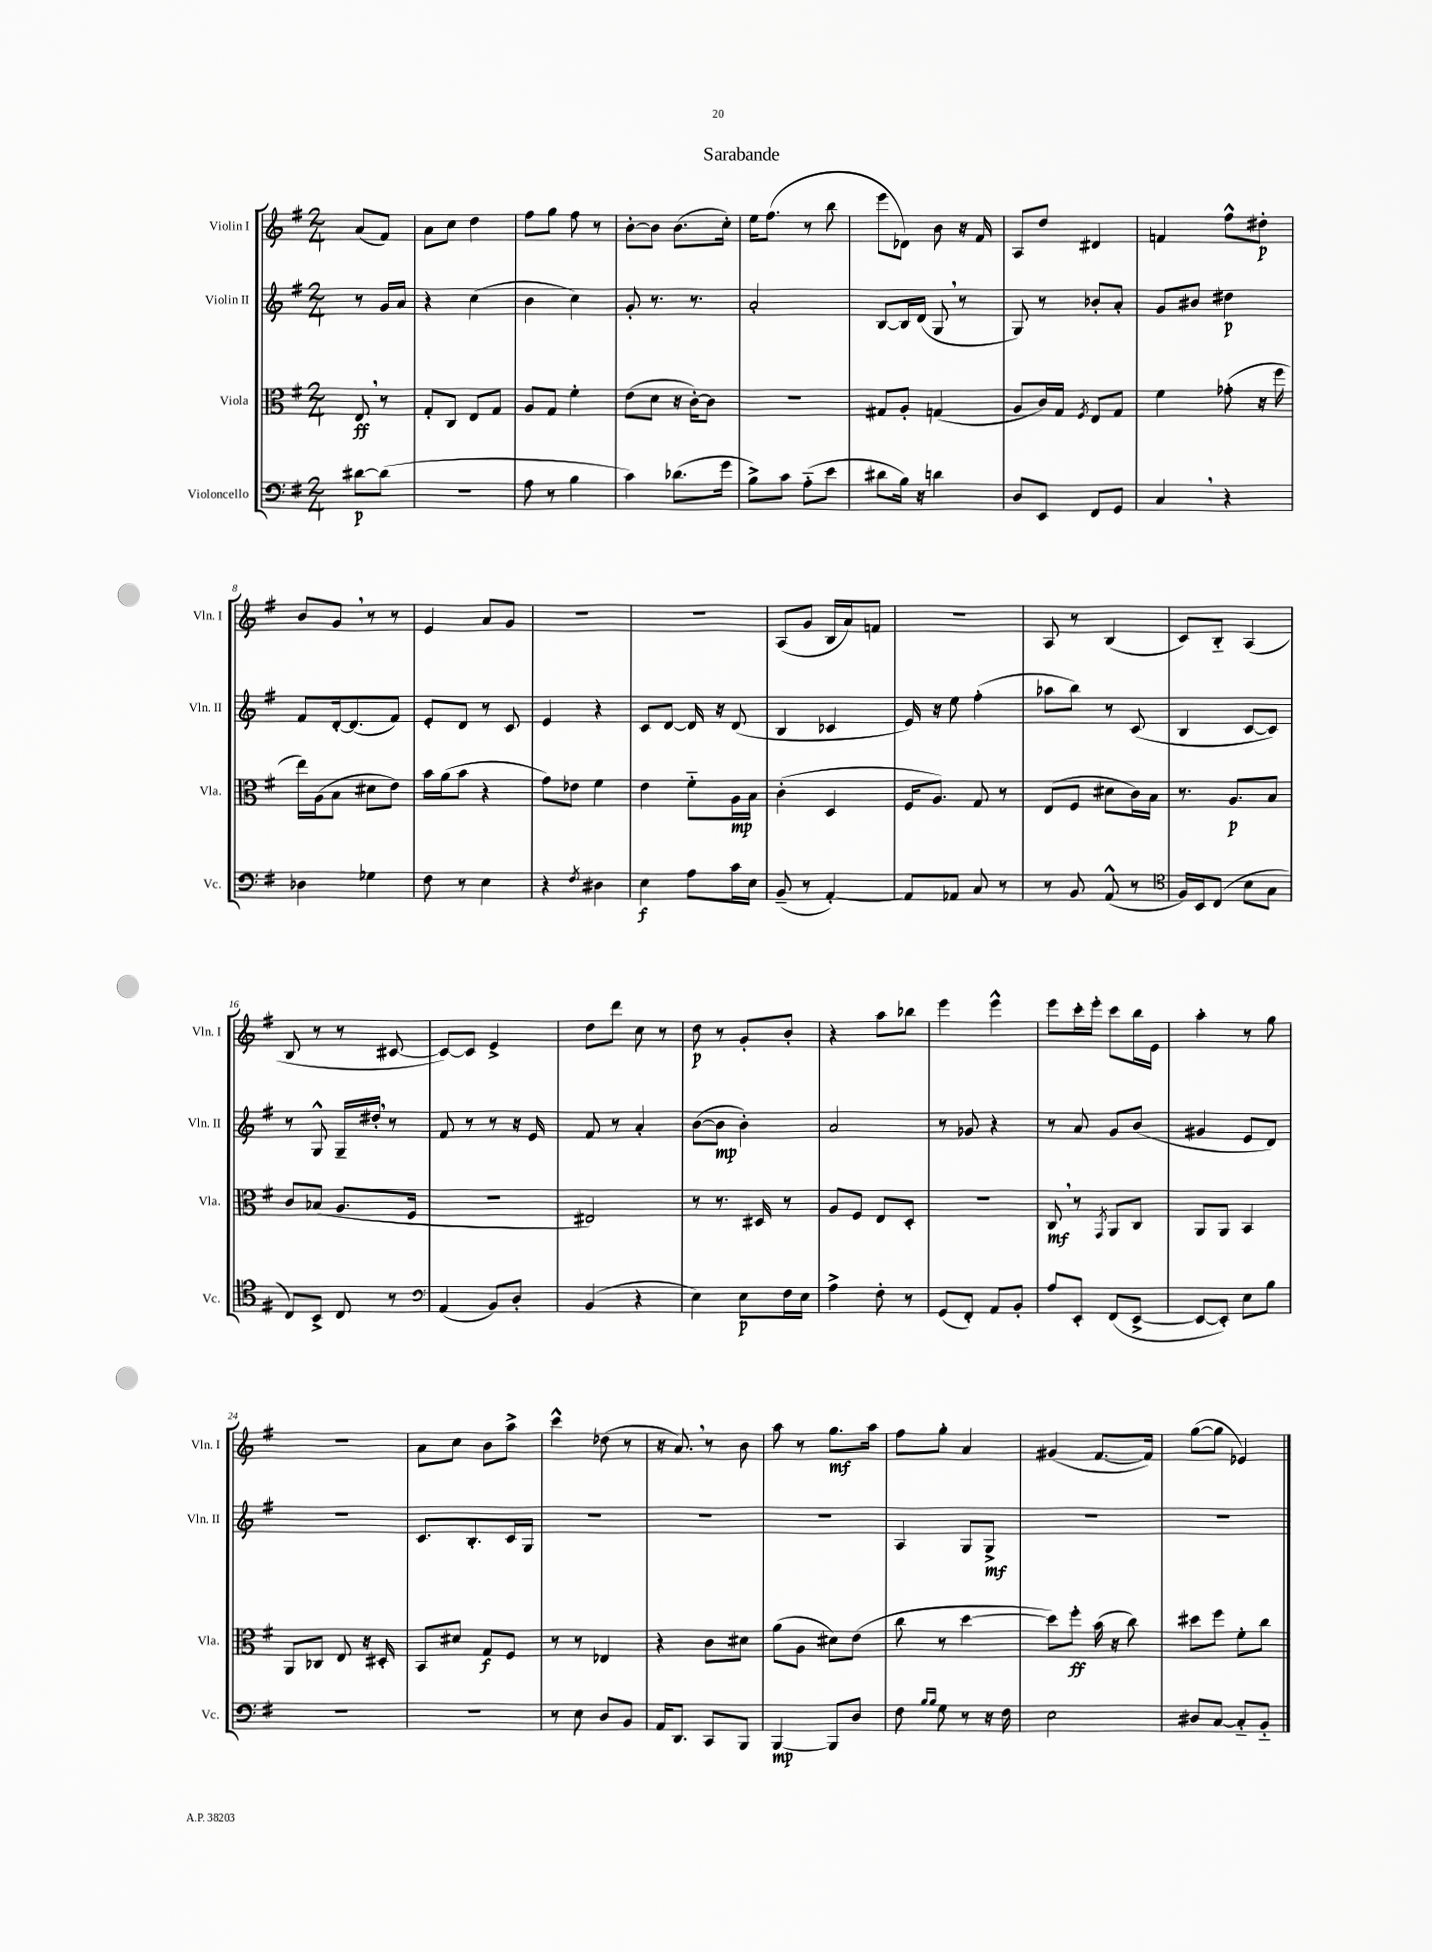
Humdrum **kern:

**kern	**kern	**kern	**kern
*staff4	*staff3	*staff2	*staff1
*clefF4	*clefC3	*clefG2	*clefG2
*k[f#]	*k[f#]	*k[f#]	*k[f#]
*M2/4	*M2/4	*M2/4	*M2/4
[8d#\L	8E/	8r	(8a/L
(8d#\]J	8r	16g/LL	8f#/J)
.	.	16a/JJ	.
=	=	=	=
2r	8G'/L	4r	8a\L
.	8C/J	.	8cc\J
.	8E/L	(4cc\	4dd\
.	8G/J	.	.
=	=	=	=
8A\	8A/L	4b\	8ff#\L
8r	8G/J	.	8gg\J
4B\	4f#'\	4cc\)	8ff#\
.	.	.	8r
=	=	=	=
4c\)	(8e\L	8g'/	[8b'\L
.	8d\J	8.r	8b\]J
(8.d-\L	16r	.	(8.b\L
.	[16c'\LK)	8.r	.
.	8c\]J	.	.
16g\Jk	.	.	16cc'\Jk)
=	=	=	=
8B^\L)	2r	2a'/	16ee\LK
.	.	.	(8.ff#\J
8c\J	.	.	.
(8A'~\L	.	.	8r
8e\J	.	.	8bb\
=	=	=	=
8d#\L	8G#/L	[8B/L	8eee\L
16B\Jk)	8A'/J	16B/]L	8d-\J)
16r	.	(16d/JJ	.
4d\	(4G/	8G/	8b\
.	.	8r	16r
.	.	.	16f#/
=	=	=	=
8D/L	8A/L	8G/)	8A/L
8EE/J	16c/L)	8r	8dd/J
.	16G/JJ	.	.
.	8qF#/	.	.
8FF#/L	8E/L	8b-'/L	4d#/
8GG/J	8G/J	8a'/J	.
=	=	=	=
4C/	4f#\	8g/L	4f/
.	.	8b#/J	.
4r	(8g-'\	4dd#\	8ff#^^\L
.	16r	.	8dd#'\J
.	16ff#\	.	.
=	=	=	=
4D-\	16ee\LL)	8f#/L	8b/L
.	(16A\J	.	.
.	8B\J	[16d'/k	8g/J
.	.	(8.d/]	.
4G-\	8d#\L	.	8r
.	8e\J)	8f#/J)	8r
=	=	=	=
8F#\	16b\LL	8e'/L	4e/
.	(16a\J	.	.
8r	8b\J	8d/J	.
4E\	4r	8r	8a/L
.	.	8c/	8g/J
=	=	=	=
4r	8g\L)	4e/	2r
.	8e-\J	.	.
8qF#/	.	.	.
4D#\	4f#\	4r	.
=	=	=	=
4E\	4e\	8c/L	2r
.	.	[8d/J	.
8A\L	8f#'~\L	16d/]	.
.	.	16r	.
16c\L	16A\L	(8d/	.
16E\JJ	16B\JJ	.	.
=	=	=	=
(8BB~/	(4c'\	4B/	(8A/L
8r	.	.	8g/J
[4AA'/)	4D/	4c-/	16B/LL
.	.	.	16a/J)
.	.	.	8f/J
=	=	=	=
8AA/]L	16F#/LK	16e/)	2r
.	8.A/J)	16r	.
8AA-/J	.	8ee\	.
8C/	8G/	(4ff#'\	.
8r	8r	.	.
=	=	=	=
8r	(8E/L	8aa-\L	8A/
8BB/	8F#/J	8bb\J)	8r
(8AA^^/	8d#\L	8r	(4B/
8r	16c\L)	(8c/	.
.	16B\JJ	.	.
=	=	=	=
*clefC4	*	*	*
16F#/LL)	8.r	4B/	8c/L)
16BB/J	.	.	.
(8C/J	.	.	8B'~/J
.	8.A/L	.	.
8B\L	.	[8c/L	(4A/
8G\J	8B/J	8c/]J)	.
=	=	=	=
8C/L)	8c/L	8r	8B/
8BB^/J	(8B-/J	8G^^/	8r
8C/	8.A/L	16G~/LL	8r
.	.	16dd#'/JJ	.
8r	.	8r	[8c#/
.	16F#/Jk	.	.
=	=	=	=
*clefF4	*	*	*
(4AA/	2r	8f#/	8c#/_L)
.	.	8r	8c#/]J
8BB/L)	.	8r	4e^/
8D'/J	.	16r	.
.	.	16e/	.
=	=	=	=
(4BB/	2E#/)	8f#/	8dd\L
.	.	8r	8ddd\J
4r	.	4a'/	8cc\
.	.	.	8r
=	=	=	=
4E\)	8r	([8b\L	8dd\
.	8.r	8b\]J	8r
8E\L	.	4b'\)	8g'/L
.	16D#/	.	.
16F#\L	8r	.	8b'/J
16E\JJ	.	.	.
=	=	=	=
4A^\	8A/L	2a/	4r
.	8F#/J	.	.
8F#'\	8E/L	.	8aa\L
8r	8D'/J	.	8bb-\J
=	=	=	=
(8GG/L	2r	8r	4eee\
8FF#'/J)	.	8g-/	.
8AA/L	.	4r	4eee^^\
8BB'/J	.	.	.
=	=	=	=
8A/L	8C/	8r	8eee\L
8EE'/J	8r	8a/	16ccc'\L
.	.	.	16eee'\JJ
.	8qGG/	.	.
(8FF#/L	8AA/L	8g/L	8ccc\L
[8EE^/J	8C/J	(8b/J	16bb\L
.	.	.	16e\JJ
=	=	=	=
8EE/_L	8AA/L	4g#/	4aa'\
8EE'/]J)	8AA/J	.	.
8E\L	4BB/	8e/L	8r
8B\J	.	8d/J)	8gg\
=	=	=	=
2r	8AA/L	2r	2r
.	8C-/J	.	.
.	8E/	.	.
.	16r	.	.
.	16D#'/	.	.
=	=	=	=
2r	8BB/L	8.c/L	8a\L
.	8d#/J	.	8cc\J
.	.	8.B'/	.
.	8G/L	.	8b\L
.	8F#/J	16c/L	8aa^\J
.	.	16G/JJ	.
=	=	=	=
8r	8r	2r	4ccc^^\
8E\	8r	.	.
8D/L	4E-/	.	(8dd-\
8BB/J	.	.	8r
=	=	=	=
16AA/LK	4r	2r	16r
8.DD/J	.	.	8.a/)
8CC/L	8c\L	.	8r
8BBB/J	8d#\J	.	8b\
=	=	=	=
[4BBB/	(8a\L	2r	8aa\
.	8A\J	.	8r
8BBB/]L	8d#\L)	.	8.gg\L
8D/J	(8e\J	.	.
.	.	.	16aa\Jk
=	=	=	=
8F#\	8cc\	4A/	8ff#\L
16qqB/LL	.	.	.
16qqB/JJ	.	.	.
8G\	8r	.	8gg'\J
8r	[4dd\	8G/L	4a/
16r	.	8G^/J	.
16F#\	.	.	.
=	=	=	=
2E\	8dd\]L)	2r	(4g#/
.	8ff#'\J	.	.
.	(16b\	.	[8.f#/L
.	16r	.	.
.	8cc\)	.	.
.	.	.	16f#/]Jk)
=	=	=	=
8D#/L	8dd#\L	2r	([8gg\L
[8C/J	8ff#\J	.	8gg\]J
8C'~/]L	8f#'\L	.	4e-/)
8BB'~/J	8cc\J	.	.
==	==	==	==
*-	*-	*-	*-
